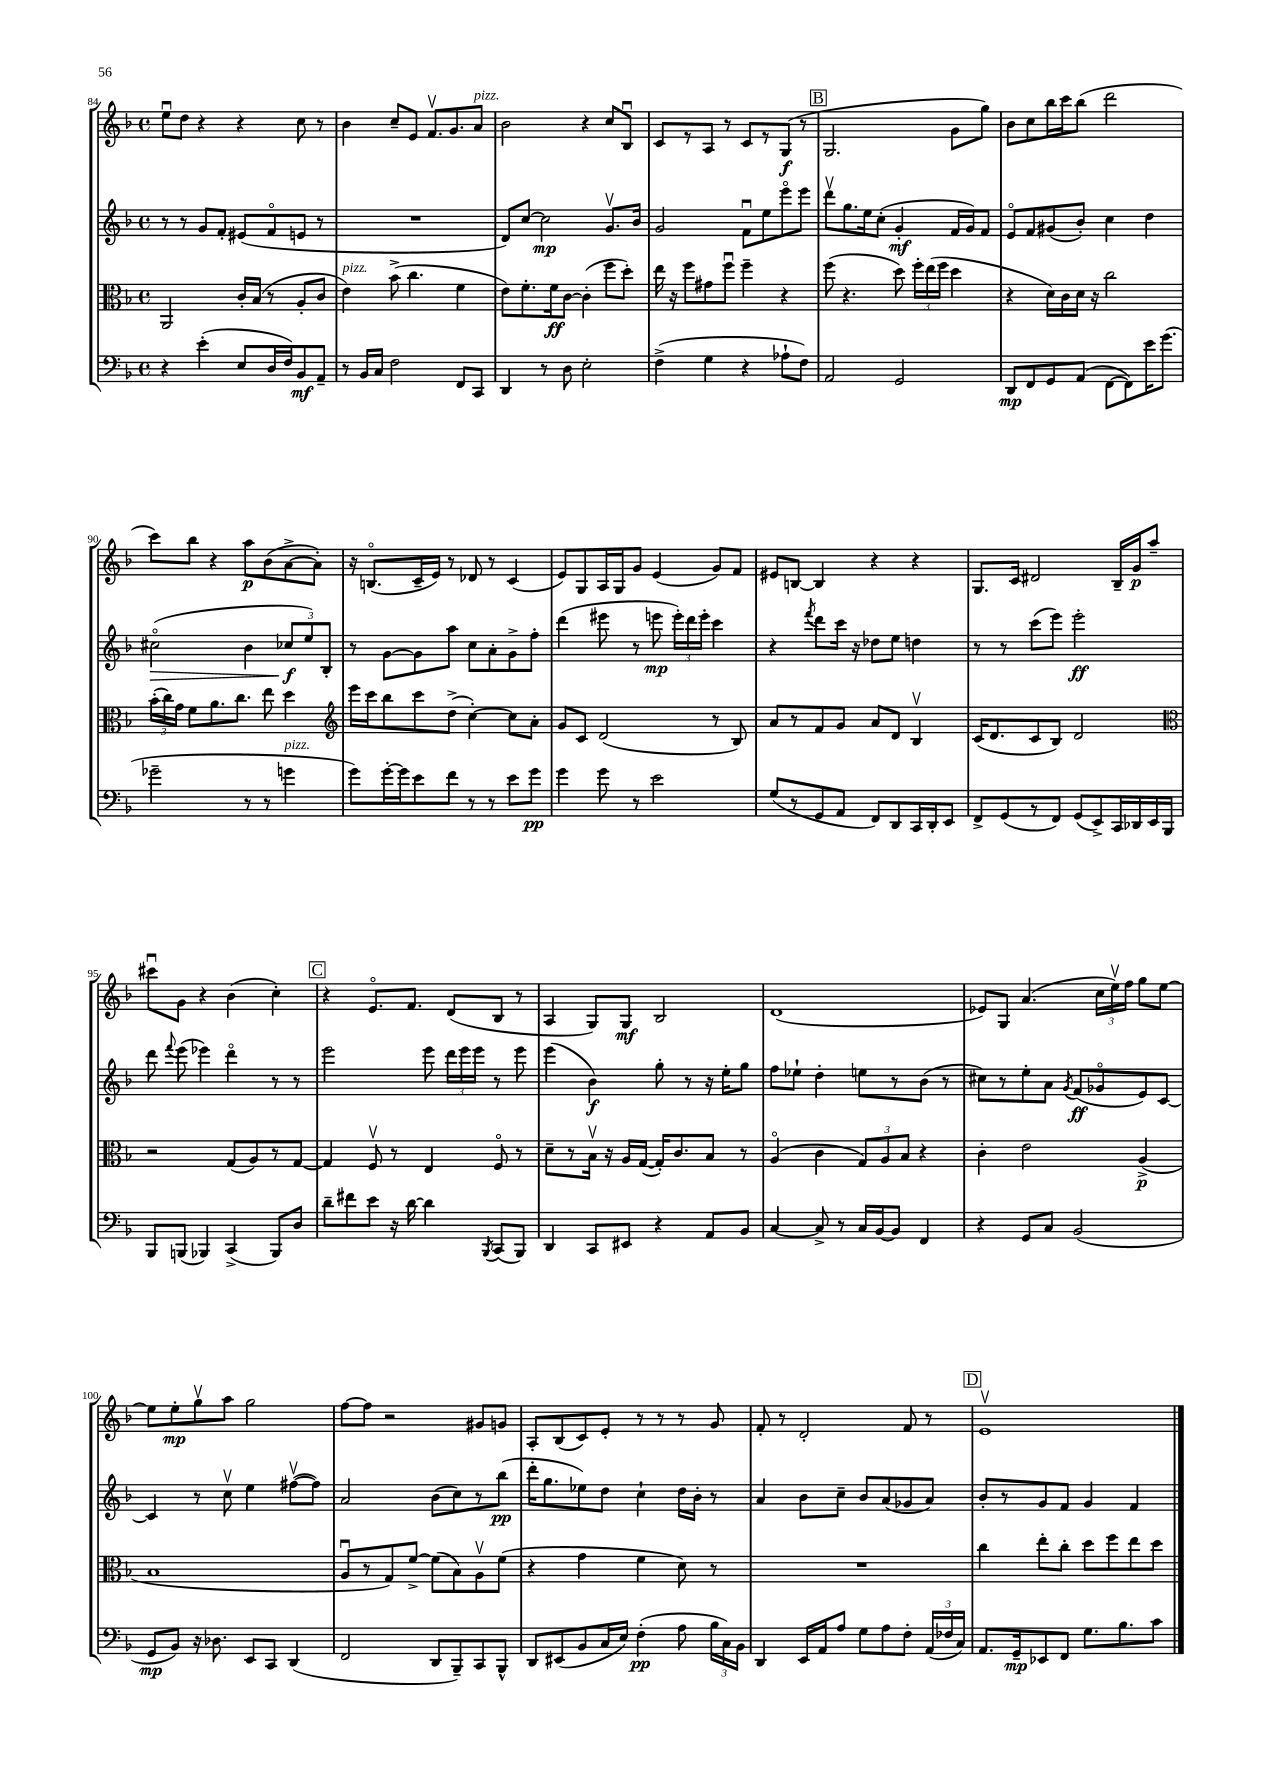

**kern	**dynam	**kern	**dynam	**kern	**dynam	**kern	**dynam
*part4	*part4	*part3	*part3	*part2	*part2	*part1	*part1
*staff4	*staff4	*staff3	*staff3	*staff2	*staff2	*staff1	*staff1
*clefF4	*	*clefC3	*	*clefG2	*	*clefG2	*
*k[b-]	*	*k[b-]	*	*k[b-]	*	*k[b-]	*
*M4/4	*	*M4/4	*	*M4/4	*	*M4/4	*
*met(c)	*	*met(c)	*	*met(c)	*	*met(c)	*
=84	=84	=84	=84	=84	=84	=84	=84
4r	.	2AA/	.	8r	.	8eeu\L	.
.	.	.	.	8r	.	8dd\J	.
(4e'\	.	.	.	8g/L	.	4r	.
.	.	.	.	8f'/J	.	.	.
8E/L	.	16c'/LL	.	(8e#X/L	.	4r	.
.	.	(16B-/JJ	.	.	.	.	.
16D/L	.	8r	.	8f/	.	.	.
16F/J)	.	.	.	.	.	.	.
8BB-/	mf	8A'/L	.	8en/J	.	8cc\	.
8AA~/J	.	8c/J	.	8r	.	8r	.
=85	=85	=85	=85	=85	=85	=85	=85
!	!	!LO:TX:a:i:t=pizz.	!	!	!	!	!
8r	.	4e\)	.	1r	.	4b-\	.
16BB-/LL	.	.	.	.	.	.	.
16C/JJ	.	.	.	.	.	.	.
2F\	.	(8b-^\	.	.	.	8cc~/L	.
.	.	4.cc\	.	.	.	8e/J	.
.	.	.	.	.	.	8.fv/L	.
.	.	.	.	.	.	8.g/	.
8FF/L	.	4f\	.	.	.	.	.
!	!	!	!	!	!	!LO:TX:a:i:t=pizz.	!
8CC/J	.	.	.	.	.	8a/J	.
=86	=86	=86	=86	=86	=86	=86	=86
4DD/	.	8e\L)	.	8d/L)	.	2b-\	.
.	.	8.f'\	.	[8cc/J	.	.	.
8r	.	.	.	2cc\]	mp	.	.
.	.	16f\k	ff	.	.	.	.
8D\	.	[8c\J	.	.	.	.	.
2E'\	.	(4c'\]	.	.	.	4r	.
.	.	8ff\L	.	8.gv/L	.	8cc/L	.
.	.	8dd'\J)	.	.	.	8B-u/J	.
.	.	.	.	16b-/Jk	.	.	.
=87	=87	=87	=87	=87	=87	=87	=87
(4F^\	.	16ee\	.	2g/	.	8c/L	.
.	.	16r	.	.	.	.	.
.	.	8ff\L	.	.	.	8r	.
4G\	.	8g#X\	.	.	.	8A/J	.
.	.	8ffu\J	.	.	.	8r	.
4r	.	4ff~\	.	8fu\L	.	8c/L	.
.	.	.	.	8ee\	.	8r	.
8A-X`\L	.	4r	.	8eee\	.	(8G/J	f
8F\J)	.	.	.	8eee\J	.	8r	.
!!LO:REH:place=s1:t=B
=88	=88	=88	=88	=88	=88	=88	=88
2AA/	.	(8ff\	.	8dddv\L	.	2.G/	.
.	.	4.r	.	8.gg\	.	.	.
.	.	.	.	16ee\k	.	.	.
.	.	.	.	(8cc'\J	.	.	.
2GG/	.	8dd\)	.	4g'/	mf	.	.
.	.	24ff'\LL	.	.	.	.	.
.	.	(24ee\	.	.	.	.	.
.	.	24ff\JJ	.	.	.	.	.
.	.	4dd\	.	16f/LL	.	8g\L	.
.	.	.	.	16g/J)	.	.	.
.	.	.	.	8f/J	.	8gg\J)	.
=89	=89	=89	=89	=89	=89	=89	=89
8DD/L	mp	4r	.	8e/L	.	8b-\L	.
8FF/	.	.	.	8f/	.	8cc\	.
8GG/	.	16d\LL)	.	(8g#X/	.	16bb-\L	.
.	.	16c\	.	.	.	16ccc\J	.
(8AA/J	.	16d\JJ	.	8b-'/J)	.	(8bb-\J	.
.	.	16r	.	.	.	.	.
[8FF\L	.	2cc\	.	4cc\	.	2ddd\	.
8FF\])	.	.	.	.	.	.	.
16e\K	.	.	.	4dd\	.	.	.
(8.g\J	.	.	.	.	.	.	.
!!LO:LB:g=z
=90	=90	=90	=90	=90	=90	=90	=90
!	!	!	!	!	!LO:HP:b	!	!
2g-X~\	.	(24b-'\LL	.	(2cc#X\	>	8ccc\L)	.
.	.	24cc\)	.	.	.	.	.
.	.	24g\JJ	.	.	.	.	.
.	.	8f\L	.	.	.	8bb-\J	.
.	.	8.a\	.	.	.	4r	.
.	.	8.cc\J	.	.	.	.	.
8r	.	.	.	4b-\	.	8aa\L	p
8r	.	8ee\	.	.	.	(8b-\	.
!LO:TX:a:i:t=pizz.	!	!	!	!	!	!	!
4gn\	.	4dd\	.	12cc-X/L	f	[8a^\	.
.	.	.	.	12ee/)	]	.	.
.	.	.	.	.	.	8a'\J])	.
.	.	.	.	12B-'/J	.	.	.
=91	=91	=91	=91	=91	=91	=91	=91
*	*	*clefG2	*	*	*	*	*
8g\L)	.	16eee\LL	.	8r	.	16r	.
.	.	16ccc\J	.	.	.	(8.Bn/L	.
[16g'\L	.	8bb-\	.	[8g\L	.	.	.
16g\J]	.	.	.	.	.	.	.
8e\	.	8ccc\	.	8g\]	.	16c~/L	.
.	.	.	.	.	.	16e/JJ)	.
8f\J	.	(8dd^\J	.	8aa\J	.	8r	.
8r	.	[4cc'\)	.	8cc\L	.	8d-X/	.
8r	.	.	.	8a'\	.	8r	.
8e\L	.	8cc\L]	.	8g^\	.	(4c/	.
8g\J	pp	8a'\J	.	8ff'\J	.	.	.
=92	=92	=92	=92	=92	=92	=92	=92
4g\	.	8g/L	.	(4ddd\	.	8e/L)	.
.	.	8c/J	.	.	.	8G/	.
8g\	.	(2d/	.	8eee#X\	.	16A/L	.
.	.	.	.	.	.	16G/J	.
8r	.	.	.	8r	.	8g/J	.
2e\	.	.	.	8eeen\	mp	(4e/	.
.	.	.	.	24eee'\LL)	.	.	.
.	.	.	.	24ddd\	.	.	.
.	.	.	.	24eee'\JJ	.	.	.
.	.	8r	.	4ccc\	.	8g/L)	.
.	.	8B-/)	.	.	.	8f/J	.
=93	=93	=93	=93	=93	=93	=93	=93
(8G/L	.	8a/L	.	4r	.	8e#X/L	.
8r	.	8r	.	.	.	[8Bn/J	.
.	.	.	.	8qfff/	.	.	.
8GG/	.	8f/	.	8ddd\L	.	4B/]	.
8AA/J	.	8g/J	.	16ccc\Jk	.	.	.
.	.	.	.	16r	.	.	.
8FF/L)	.	8a/L	.	8dd-X\L	.	4r	.
8DD/	.	8d/J	.	8ee\J	.	.	.
16CC/L	.	4B-v/	.	4ddn\	.	4r	.
16DD'/J	.	.	.	.	.	.	.
8EE/J	.	.	.	.	.	.	.
=94	=94	=94	=94	=94	=94	=94	=94
8FF^/L	.	(16c/KL	.	8r	.	8.G/L	.
.	.	8.d/	.	.	.	.	.
(8GG/	.	.	.	8r	.	.	.
.	.	.	.	.	.	16c/Jk	.
8r	.	8c/	.	(8ccc\L	.	2d#X/	.
8FF/J)	.	8B-/J)	.	8eee\J)	.	.	.
(8GG/L	.	2d/	.	2eee'\	ff	.	.
8EE^/)	.	.	.	.	.	.	.
16CC/L	.	.	.	.	.	16B-~/LL	.
16DD-X/	.	.	.	.	.	16g/J	p
16EE/	.	.	.	.	.	8aa~/J	.
16BBB-/JJ	.	.	.	.	.	.	.
!!LO:LB:g=z
=95	=95	=95	=95	=95	=95	=95	=95
*	*	*clefC3	*	*	*	*	*
8BBB-/L	.	2r	.	8ddd\	.	8ccc#Xu\L	.
.	.	.	.	8qqfff/	.	.	.
(8BBBn/J	.	.	.	(8eee\	.	8g\J	.
4BBB-X/)	.	.	.	4eee-X\)	.	4r	.
(4CC^/	.	(8G/L	.	4ddd\	.	(4b-\	.
.	.	8A/)	.	.	.	.	.
8BBB-/L)	.	8r	.	8r	.	4cc'\)	.
8D/J	.	[8G/J	.	8r	.	.	.
!!LO:REH:place=s1:t=C
=96	=96	=96	=96	=96	=96	=96	=96
8d~\L	.	4G/]	.	2eee\	.	4r	.
8f#X\	.	.	.	.	.	.	.
8e\J	.	8Fv/	.	.	.	8.e/L	.
16r	.	8r	.	.	.	.	.
[16d\	.	.	.	.	.	8.f/J	.
4d\]	.	4E/	.	8eee\	.	.	.
.	.	.	.	24ddd\LL	.	(8d/L	.
.	.	.	.	24eee\	.	.	.
.	.	.	.	24eee\JJ	.	.	.
8qBBB-/	.	.	.	.	.	.	.
(8CC/L	.	8F/	.	8r	.	8B-/J	.
8BBB-/J)	.	8r	.	8eee\	.	8r	.
=97	=97	=97	=97	=97	=97	=97	=97
4DD/	.	8d~\L	.	(4eee\	.	4A/	.
.	.	8r	.	.	.	.	.
8CC/L	.	16B-v\Jk	.	4b-\)	f	8G/L)	.
.	.	16r	.	.	.	.	.
8EE#X/J	.	16A/LL	.	.	.	8G/J	mf
.	.	([16G/JJ	.	.	.	.	.
4r	.	16G'/KL])	.	8gg'\	.	2B-/	.
.	.	8.c/	.	.	.	.	.
.	.	.	.	8r	.	.	.
8AA/L	.	8B-/J	.	16r	.	.	.
.	.	.	.	16ee'\KL	.	.	.
8BB-/J	.	8r	.	8gg\J	.	.	.
=98	=98	=98	=98	=98	=98	=98	=98
[4C/	.	(4A/	.	8ff\L	.	(1d	.
.	.	.	.	8ee-X`\J	.	.	.
8C^/]	.	4c\	.	4dd'\	.	.	.
8r	.	.	.	.	.	.	.
16C/LL	.	12G/L)	.	8een\L	.	.	.
[16BB-/J	.	.	.	.	.	.	.
.	.	12A/	.	.	.	.	.
8BB-/J]	.	.	.	8r	.	.	.
.	.	12B-/J	.	.	.	.	.
4FF/	.	4r	.	(8b-\J	.	.	.
.	.	.	.	8r	.	.	.
=99	=99	=99	=99	=99	=99	=99	=99
4r	.	4c'\	.	8cc#X\L)	.	8e-X/L)	.
.	.	.	.	8r	.	8G/J	.
8GG/L	.	2e\	.	8ee'\	.	(4.a/	.
8C/J	.	.	.	8a\J	.	.	.
.	.	.	.	8qg/	.	.	.
(2BB-/	.	.	.	(8f/L	ff	.	.
.	.	.	.	8g-X/	.	24cc\LL	.
.	.	.	.	.	.	24eev\)	.
.	.	.	.	.	.	24ff\JJ	.
.	.	(4A^/	p	8e/)	.	8gg\L	.
.	.	.	.	[8c/J	.	[8ee\J	.
!!LO:LB:g=z
=100	=100	=100	=100	=100	=100	=100	=100
8GG/L	mp	1B-	.	4c/]	.	8ee\L]	.
8BB-/J)	.	.	.	.	.	8ee'\	mp
16r	.	.	.	8r	.	8ggv\	.
8.D-X\	.	.	.	.	.	.	.
.	.	.	.	8ccv\	.	8aa\J	.
8EE/L	.	.	.	4ee\	.	2gg\	.
8CC/J	.	.	.	.	.	.	.
(4DD/	.	.	.	([8ff#Xv\L	.	.	.
.	.	.	.	8ff#\J])	.	.	.
=101	=101	=101	=101	=101	=101	=101	=101
2FF/	.	8Au/L	.	2a/	.	[8ff\L	.
.	.	8r	.	.	.	8ff\J]	.
.	.	8G/)	.	.	.	2r	.
.	.	[8f^/J	.	.	.	.	.
8DD/L	.	(8f\L]	.	(8b-\L	.	.	.
8BBB-~/)	.	8B-\)	.	8cc\)	.	.	.
8CC/	.	8Av\	.	8r	.	8g#X/L	.
8BBB-^^/J	.	(8f\J	.	(8bb-\J	pp	8gn/J	.
=102	=102	=102	=102	=102	=102	=102	=102
8DD/L	.	4r	.	16ddd'\KL	.	8A'/L	.
.	.	.	.	8.gg\	.	.	.
(8EE#X/	.	.	.	.	.	(8B-/	.
8BB-/	.	4g\	.	8ee-X\)	.	8c/)	.
16C/L	.	.	.	8dd\J	.	8e'/J	.
16E/JJ)	.	.	.	.	.	.	.
(4F'\	pp	4f\	.	4cc`\	.	8r	.
.	.	.	.	.	.	8r	.
8A\	.	8d\)	.	16dd\LL	.	8r	.
.	.	.	.	16b-'\JJ	.	.	.
24B-\LL	.	8r	.	8r	.	8g/	.
24C\)	.	.	.	.	.	.	.
24BB-\JJ	.	.	.	.	.	.	.
=103	=103	=103	=103	=103	=103	=103	=103
4DD/	.	1r	.	4a/	.	8f'/	.
.	.	.	.	.	.	8r	.
16EE/LL	.	.	.	8b-\L	.	2d'/	.
16AA/J	.	.	.	.	.	.	.
8A/J	.	.	.	8cc~\J	.	.	.
8G\L	.	.	.	8b-/L	.	.	.
8A\	.	.	.	(8a/	.	.	.
8F'\J	.	.	.	8g-X/	.	8f/	.
(24AA/LL	.	.	.	8a/J)	.	8r	.
24F-X/	.	.	.	.	.	.	.
24C/JJ)	.	.	.	.	.	.	.
!!LO:REH:place=s1:t=D
=104	=104	=104	=104	=104	=104	=104	=104
8.AA/L	.	4cc\	.	8b-'/L	.	1ev	.
.	.	.	.	8r	.	.	.
16GG~/k	mp	.	.	.	.	.	.
8EE-X/	.	8ee'\L	.	8g/	.	.	.
8FF/J	.	8cc'\J	.	8f/J	.	.	.
8.G\L	.	8dd\L	.	4g/	.	.	.
.	.	8ff\	.	.	.	.	.
8.B-\	.	.	.	.	.	.	.
.	.	8ee\	.	4f/	.	.	.
8c\J	.	8dd\J	.	.	.	.	.
==	==	==	==	==	==	==	==
*-	*-	*-	*-	*-	*-	*-	*-
